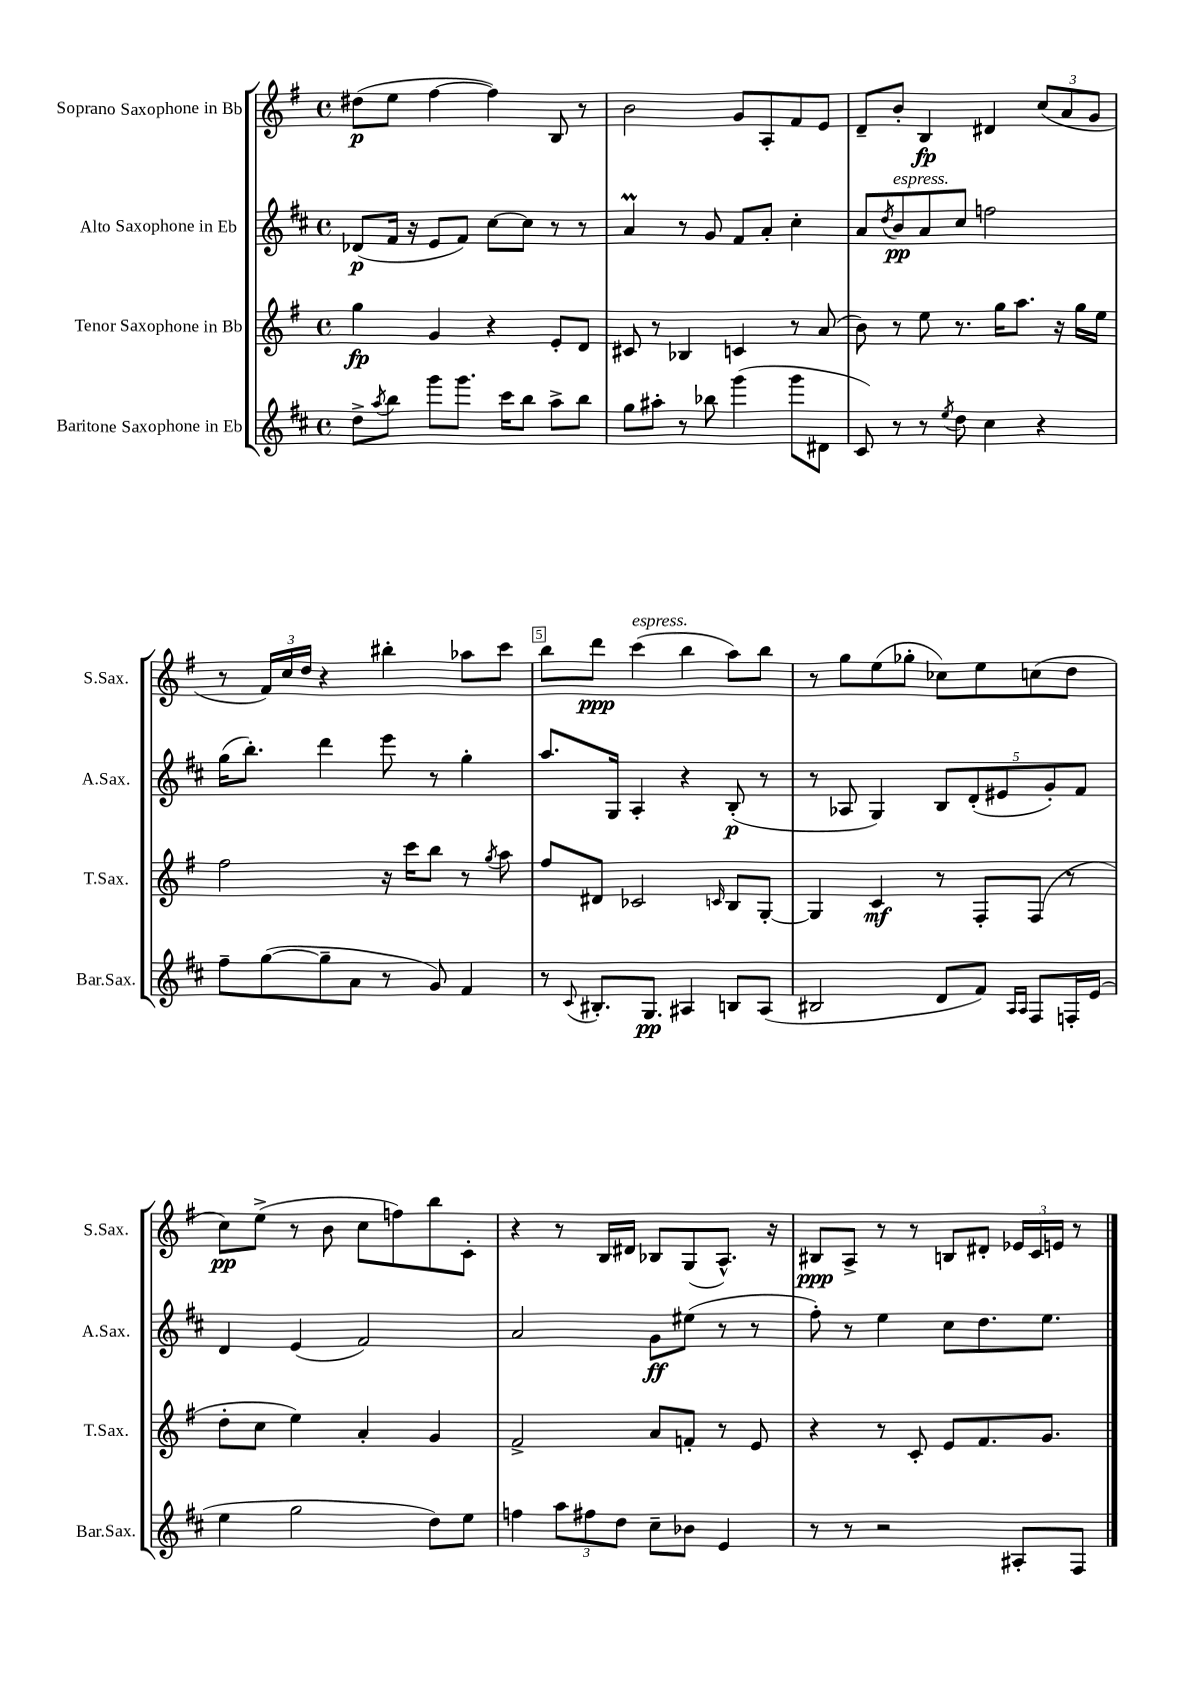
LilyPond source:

<<
\new StaffGroup <<
\new Staff = "s0" \with { instrumentName = "Soprano Saxophone in Bb" shortInstrumentName = "S.Sax." } {
    \clef treble \key g \major \defaultTimeSignature \time 4/4
    dis''8\p( e''8 fis''4~ fis''4) b8 r8 |
    b'2 g'8 a8-. fis'8 e'8 |
    d'8-- b'8-. b4\fp dis'4 \tuplet 3/2 { c''8( a'8 g'8 } |
    r8 \tuplet 3/2 { fis'16) c''16 d''16 } r4 bis''4-. aes''8 c'''8 |
    b''8 d'''8\ppp c'''4^\markup { \italic "espress." }( b''4 a''8) b''8 |
    r8 g''8 e''8( ges''8-. ces''8) e''8 c''8( d''8 |
    c''8\pp) e''8->( r8 b'8 c''8 f''8) b''8 c'8-. |
    r4 r8 b16 dis'16 bes8 g8( a8.-^) r16 |
    bis8\ppp a8-> r8 r8 b8 dis'8-. \tuplet 3/2 { ees'16 c'16 e'16 } r8 \bar "|." |
}
\new Staff = "s1" \with { instrumentName = "Alto Saxophone in Eb" shortInstrumentName = "A.Sax." } {
    \clef treble \key d \major \defaultTimeSignature \time 4/4
    des'8\p( fis'16 r16 e'8 fis'8) cis''8~ cis''8 r8 r8 |
    a'4\prall r8 g'8 fis'8 a'8-. cis''4-. |
    a'8 \acciaccatura { d''8 } b'8\pp^\markup { \italic "espress." } a'8 cis''8 f''2 |
    g''16( b''8.-.) d'''4 e'''8 r8 g''4-. |
    a''8. g16 a4-. r4 b8-.\p( r8 |
    r8 aes8 g4) \tuplet 5/4 { b8 d'8-.( eis'8 g'8-.) fis'8 } |
    d'4 e'4( fis'2) |
    a'2 g'8\ff eis''8( r8 r8 |
    fis''8-.) r8 e''4 cis''8 d''8. e''8. \bar "|." |
}
\new Staff = "s2" \with { instrumentName = "Tenor Saxophone in Bb" shortInstrumentName = "T.Sax." } {
    \clef treble \key g \major \defaultTimeSignature \time 4/4
    g''4\fp g'4 r4 e'8-. d'8 |
    cis'8 r8 bes4 c'4 r8 a'8( |
    b'8) r8 e''8 r8. g''16 a''8. r16 g''16 e''16 |
    fis''2 r16 c'''16 b''8 r8 \acciaccatura { g''8 } a''8 |
    fis''8 dis'8 ces'2 \grace { c'16 } b8 g8~-. |
    g4 c'4\mf r8 fis8-. fis8( r8 |
    d''8-. c''8 e''4) a'4-. g'4 |
    fis'2-> a'8 f'8-. r8 e'8 |
    r4 r8 c'8-. e'8 fis'8. g'8. \bar "|." |
}
\new Staff = "s3" \with { instrumentName = "Baritone Saxophone in Eb" shortInstrumentName = "Bar.Sax." } {
    \clef treble \key d \major \defaultTimeSignature \time 4/4
    d''8-> \acciaccatura { a''8 } b''8 g'''8 g'''8. cis'''16 b''8 a''8-> b''8 |
    g''8 ais''8-. r8 bes''8 g'''4( g'''8 dis'8 |
    cis'8) r8 r8 \acciaccatura { e''8 } d''8 cis''4 r4 |
    fis''8-- g''8~( g''8-- a'8 r8 g'8) fis'4 |
    r8 \appoggiatura { cis'8 } bis8.-. g8.\pp ais4 b8 ais8( |
    bis2 d'8 fis'8) \grace { a16 a16 } fis8 f16-. e'16( |
    e''4 g''2 d''8) e''8 |
    f''4 \tuplet 3/2 { a''8 fis''8 d''8 } cis''8-- bes'8 e'4 |
    r8 r8 r2 ais8-. fis8 \bar "|." |
}
>>
>>
\layout { \context { \Score \override BarNumber.break-visibility = ##(#f #t #t) barNumberVisibility = #(every-nth-bar-number-visible 5) \override BarNumber.stencil = #(make-stencil-boxer 0.1 0.3 ly:text-interface::print) } }
